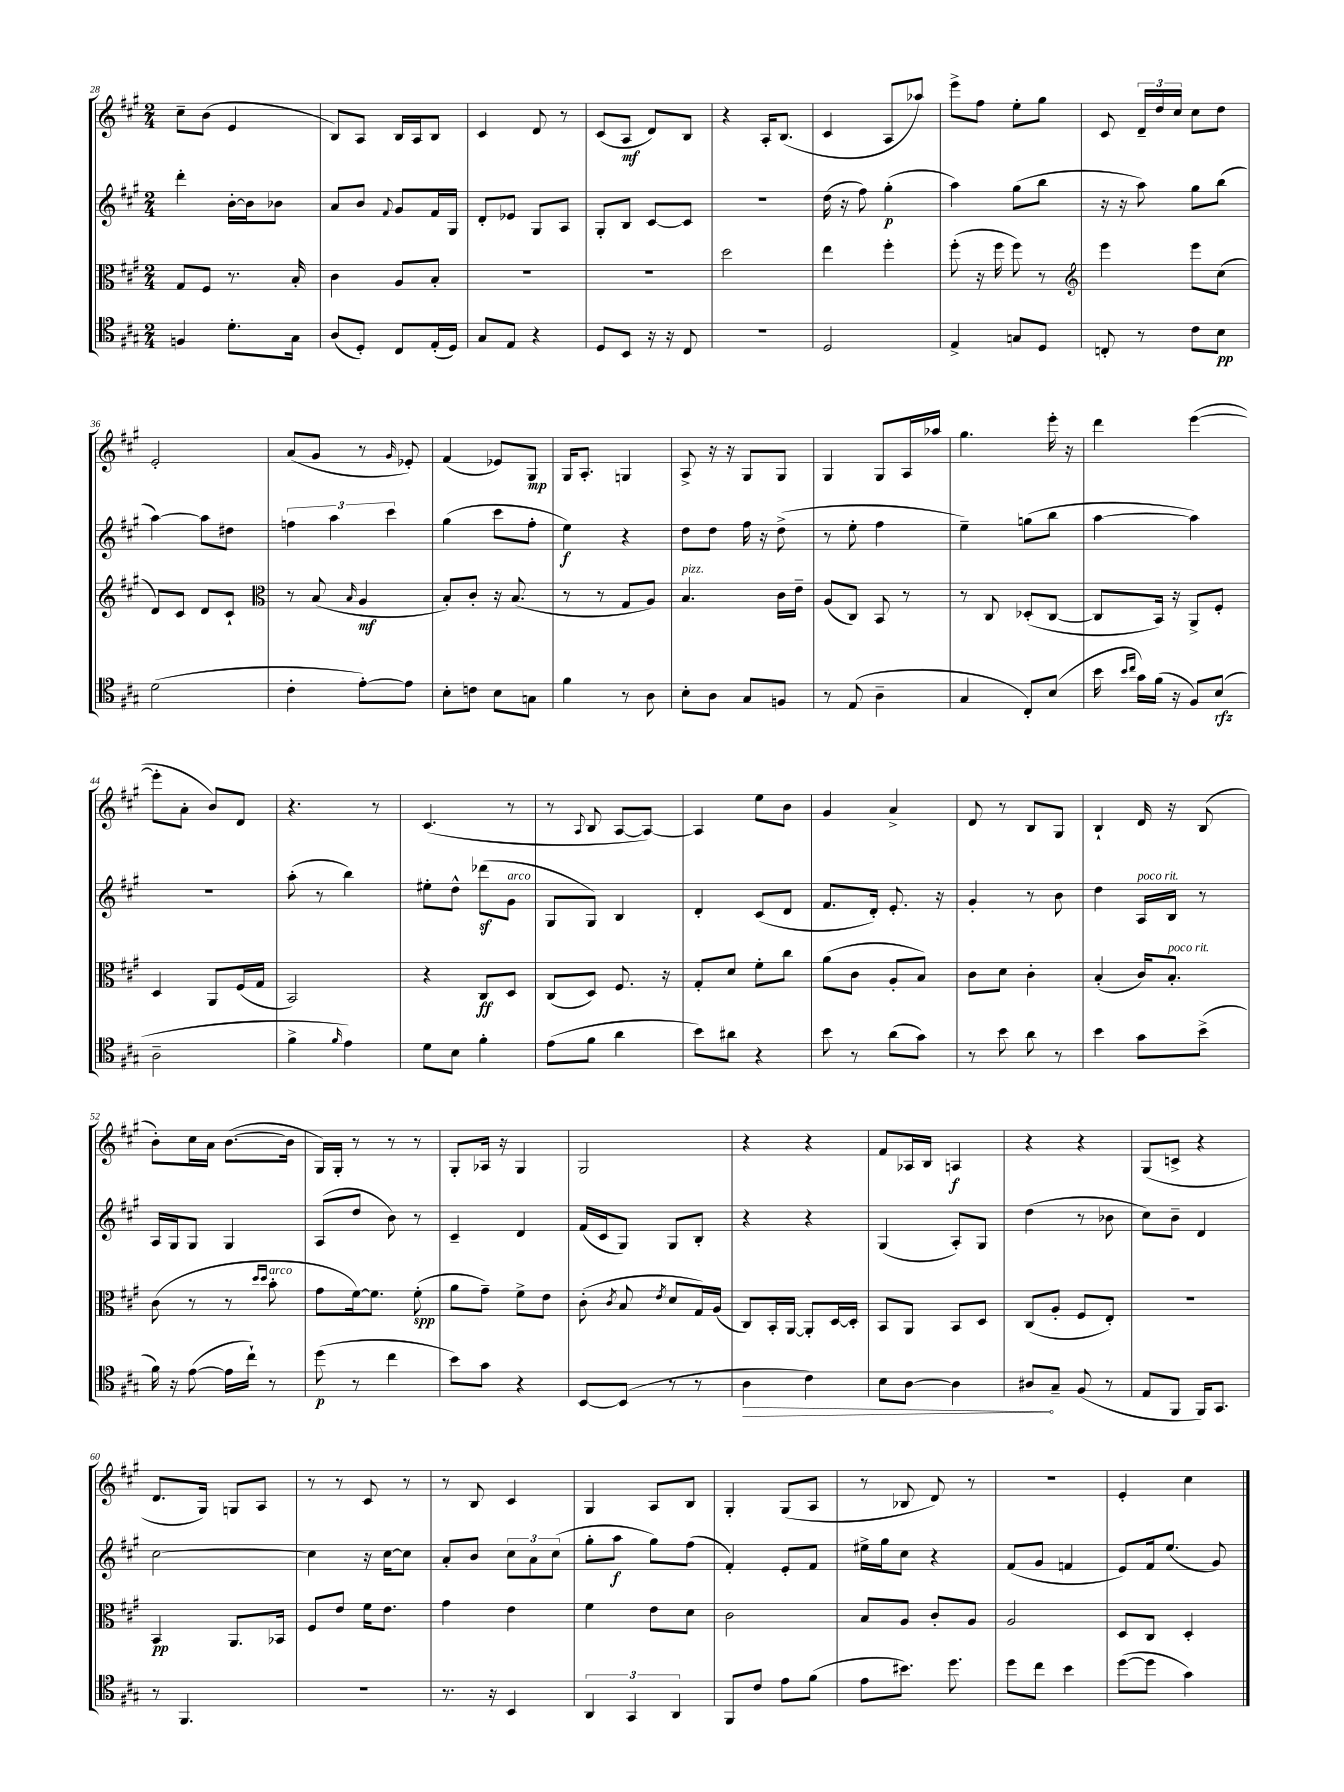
<<
\new StaffGroup <<
\new Staff = "s0" {
    \clef treble \key a \major \numericTimeSignature \time 2/4
    \autoBeamOff cis''8[-- b'8]( e'4 |
    b8[) a8] b16[ a16 b8] |
    cis'4 d'8 r8 |
    cis'8[( a8]\mf d'8[) b8] |
    r4 a16[-. b8.]( |
    cis'4 a8[ aes''8]) |
    e'''8[-> fis''8] e''8[-. gis''8] |
    cis'8 \tuplet 3/2 { d'16[-- d''16 cis''16] } cis''8[ d''8] |
    e'2-. |
    a'8[( gis'8] r8 \grace { gis'16 } ees'8-.) |
    fis'4( ees'8[) gis8]\mp |
    gis16[ a8.]-. g4 |
    a8-> r16 r16 gis8[ gis8] |
    gis4 gis8[ a16 aes''16] |
    gis''4. e'''16-. r16 |
    d'''4 e'''4~( |
    e'''8[-. a'8]-. b'8[) d'8] |
    r4. r8 |
    cis'4.( r8 |
    r8 \appoggiatura { a8 } b8 a8[~ a8]~) |
    a4 e''8[ b'8] |
    gis'4 a'4-> |
    d'8 r8 b8[ gis8] |
    b4-! d'16 r16 b8( |
    b'8[-.) cis''16 a'16] b'8.[~( b'16] |
    gis16[) gis16]-. r8 r8 r8 |
    gis8[-. aes16] r16 gis4 |
    gis2 |
    r4 r4 |
    fis'8[ aes16 b16] a4\f |
    r4 r4 |
    gis8[( c'8]-> r4 |
    d'8.[ gis16]) g8[ a8] |
    r8 r8 cis'8 r8 |
    r8 b8 cis'4 |
    gis4 a8[ b8] |
    gis4-. gis8[( a8] |
    r8 bes8 d'8) r8 |
    R2 |
    e'4-. cis''4 \bar "|." |
}
\new Staff = "s1" {
    \clef treble \key a \major \numericTimeSignature \time 2/4
    \autoBeamOff d'''4-. b'16[~-. b'16 bes'8] |
    a'8[ b'8] \appoggiatura { fis'8 } gis'8[ fis'16 gis16] |
    d'8[-. ees'8] gis8[ a8] |
    gis8[-. b8] cis'8[~ cis'8] |
    R2 |
    d''16( r16 fis''8) gis''4-.\p( |
    a''4) gis''8[( b''8] |
    r16 r16 a''8) gis''8[ b''8]( |
    a''4~) a''8[ dis''8] |
    \tuplet 3/2 { f''4 a''4 cis'''4 } |
    gis''4( cis'''8[ fis''8]-. |
    e''4\f) r4 |
    d''8[ d''8] fis''16 r16 d''8->( |
    r8 e''8-. fis''4 |
    e''4--) g''8[( b''8] |
    a''4~ a''4) |
    R2 |
    a''8-.( r8 b''4) |
    eis''8[-. d''8]-^ des'''8[\sf( gis'8]^\markup { \italic "arco" } |
    gis8[ gis8]) b4 |
    d'4-. cis'8[( d'8] |
    fis'8.[ d'16]-.) e'8.-. r16 |
    gis'4-. r8 b'8 |
    d''4 a16[^\markup { \italic "poco rit." } b16] r8 |
    a16[ gis16 gis8] gis4 |
    a8[( d''8] b'8) r8 |
    cis'4-- d'4 |
    fis'16[( cis'16 gis8]) gis8[ b8]-. |
    r4 r4 |
    gis4( a8[-.) gis8] |
    d''4( r8 bes'8 |
    cis''8[) b'8]-- d'4 |
    cis''2~ |
    cis''4 r16 cis''16[~ cis''8] |
    a'8[-. b'8] \tuplet 3/2 { cis''8[ a'8 cis''8]( } |
    gis''8[-. a''8]\f gis''8[) fis''8]( |
    fis'4-.) e'8[-. fis'8] |
    eis''16[-> gis''16 cis''8] r4 |
    fis'8[( gis'8] f'4 |
    e'8[) fis'16 e''8.]( gis'8) \bar "|." |
}
\new Staff = "s2" {
    \clef alto \key a \major \numericTimeSignature \time 2/4
    \autoBeamOff gis8[ fis8] r8. b16-. |
    cis'4 a8[ b8]-. |
    R2 |
    R2 |
    d''2 |
    e''4 fis''4-. |
    fis''8-.( r16 fis''16 fis''8) r8 |
    \clef treble e'''4 e'''8[ cis''8]( |
    d'8[) cis'8] d'8[ cis'8]-! |
    \clef alto r8 b8( \grace { b16 } a4\mf |
    b8[-.) cis'8]-. r16 b8.( |
    r8 r8 gis8[ a8]) |
    b4.^\markup { \italic "pizz." } cis'16[ e'16]-- |
    a8[( cis8]) b,8 r8 |
    r8 cis8 des8[-.( cis8]~ |
    cis8[ b,16]) r16 a,8[-> fis8]-. |
    d4 a,8[ fis16( gis16] |
    b,2) |
    r4 cis8[\ff d8] |
    cis8[( d8]) fis8. r16 |
    gis8[-. d'8] fis'8[-. cis''8] |
    a'8[( cis'8] a8[-. b8]) |
    cis'8[ d'8] cis'4-. |
    b4-.( cis'16[) b8.]-.^\markup { \italic "poco rit." } |
    cis'8( r8 r8 \grace { d''16[ d''16] } b'8-.^\markup { \italic "arco" } |
    gis'8[ fis'16~) fis'8.] fis'8-.\spp( |
    a'8[ gis'8]--) fis'8[-> e'8] |
    cis'8-.( \acciaccatura { cis'8 } b8 \acciaccatura { e'8 } d'8[ gis16) a16]( |
    cis8[) b,16-. a,16]~ a,8[-. d16~ d16]-. |
    b,8[ a,8] b,8[ d8] |
    cis8[( a8]-. fis8[ e8]-.) |
    R2 |
    b,4\pp a,8.[ bes,16] |
    fis8[ e'8] fis'16[ e'8.] |
    gis'4 e'4 |
    fis'4 e'8[ d'8] |
    cis'2 |
    b8[ a8] cis'8[-. a8] |
    a2 |
    d8[ cis8] d4-. \bar "|." |
}
\new Staff = "s3" {
    \clef tenor \key a \major \numericTimeSignature \time 2/4
    \autoBeamOff f4 d'8.[-. gis16] |
    a8[( d8]-.) cis8[ e16-.( d16]) |
    gis8[ e8] r4 |
    d8[ b,8] r16 r16 cis8 |
    R2 |
    d2 |
    e4-> g8[ d8] |
    c8-. r8 cis'8[ b8]\pp |
    d'2( |
    cis'4-. e'8[~-.) e'8] |
    b8[-. c'8] b8[ g8] |
    fis'4 r8 a8 |
    b8[-. a8] gis8[ f8] |
    r8 e8( a4-- |
    gis4 cis8[-.) b8]( |
    b'16 \grace { b'16[ cis''16] } gis'16[) fis'16]( r16 fis8[) b8]\rfz( |
    a2-- |
    fis'4-> \grace { fis'16 } e'4) |
    d'8[ b8] fis'4-. |
    e'8[( fis'8] a'4 |
    b'8[) ais'8] r4 |
    b'8 r8 a'8[( gis'8]) |
    r8 b'8 a'8 r8 |
    b'4 gis'8[ b'8]->( |
    fis'16) r16 e'8~( e'16[ cis''16]-!) r8 |
    d''8\p( r8 cis''4 |
    b'8[) gis'8] r4 |
    b,8[~ b,8]( r8 r8 |
    \once \override Hairpin.circled-tip = ##t a4\> cis'4) |
    b8[ a8]~ a4 |
    ais8[\! gis8]-- fis8( r8 |
    e8[ fis,8] fis,16[) gis,8.] |
    r8 fis,4. |
    R2 |
    r8. r16 b,4 |
    \tuplet 3/2 { a,4 gis,4 a,4 } |
    fis,8[ cis'8] e'8[ fis'8]( |
    e'8[ bis'8.]) d''8. |
    d''8[ cis''8] b'4 |
    d''8[~( d''8] gis'4) \bar "|." |
}
>>
>>
\layout { \context { \Score currentBarNumber = #28 } }
